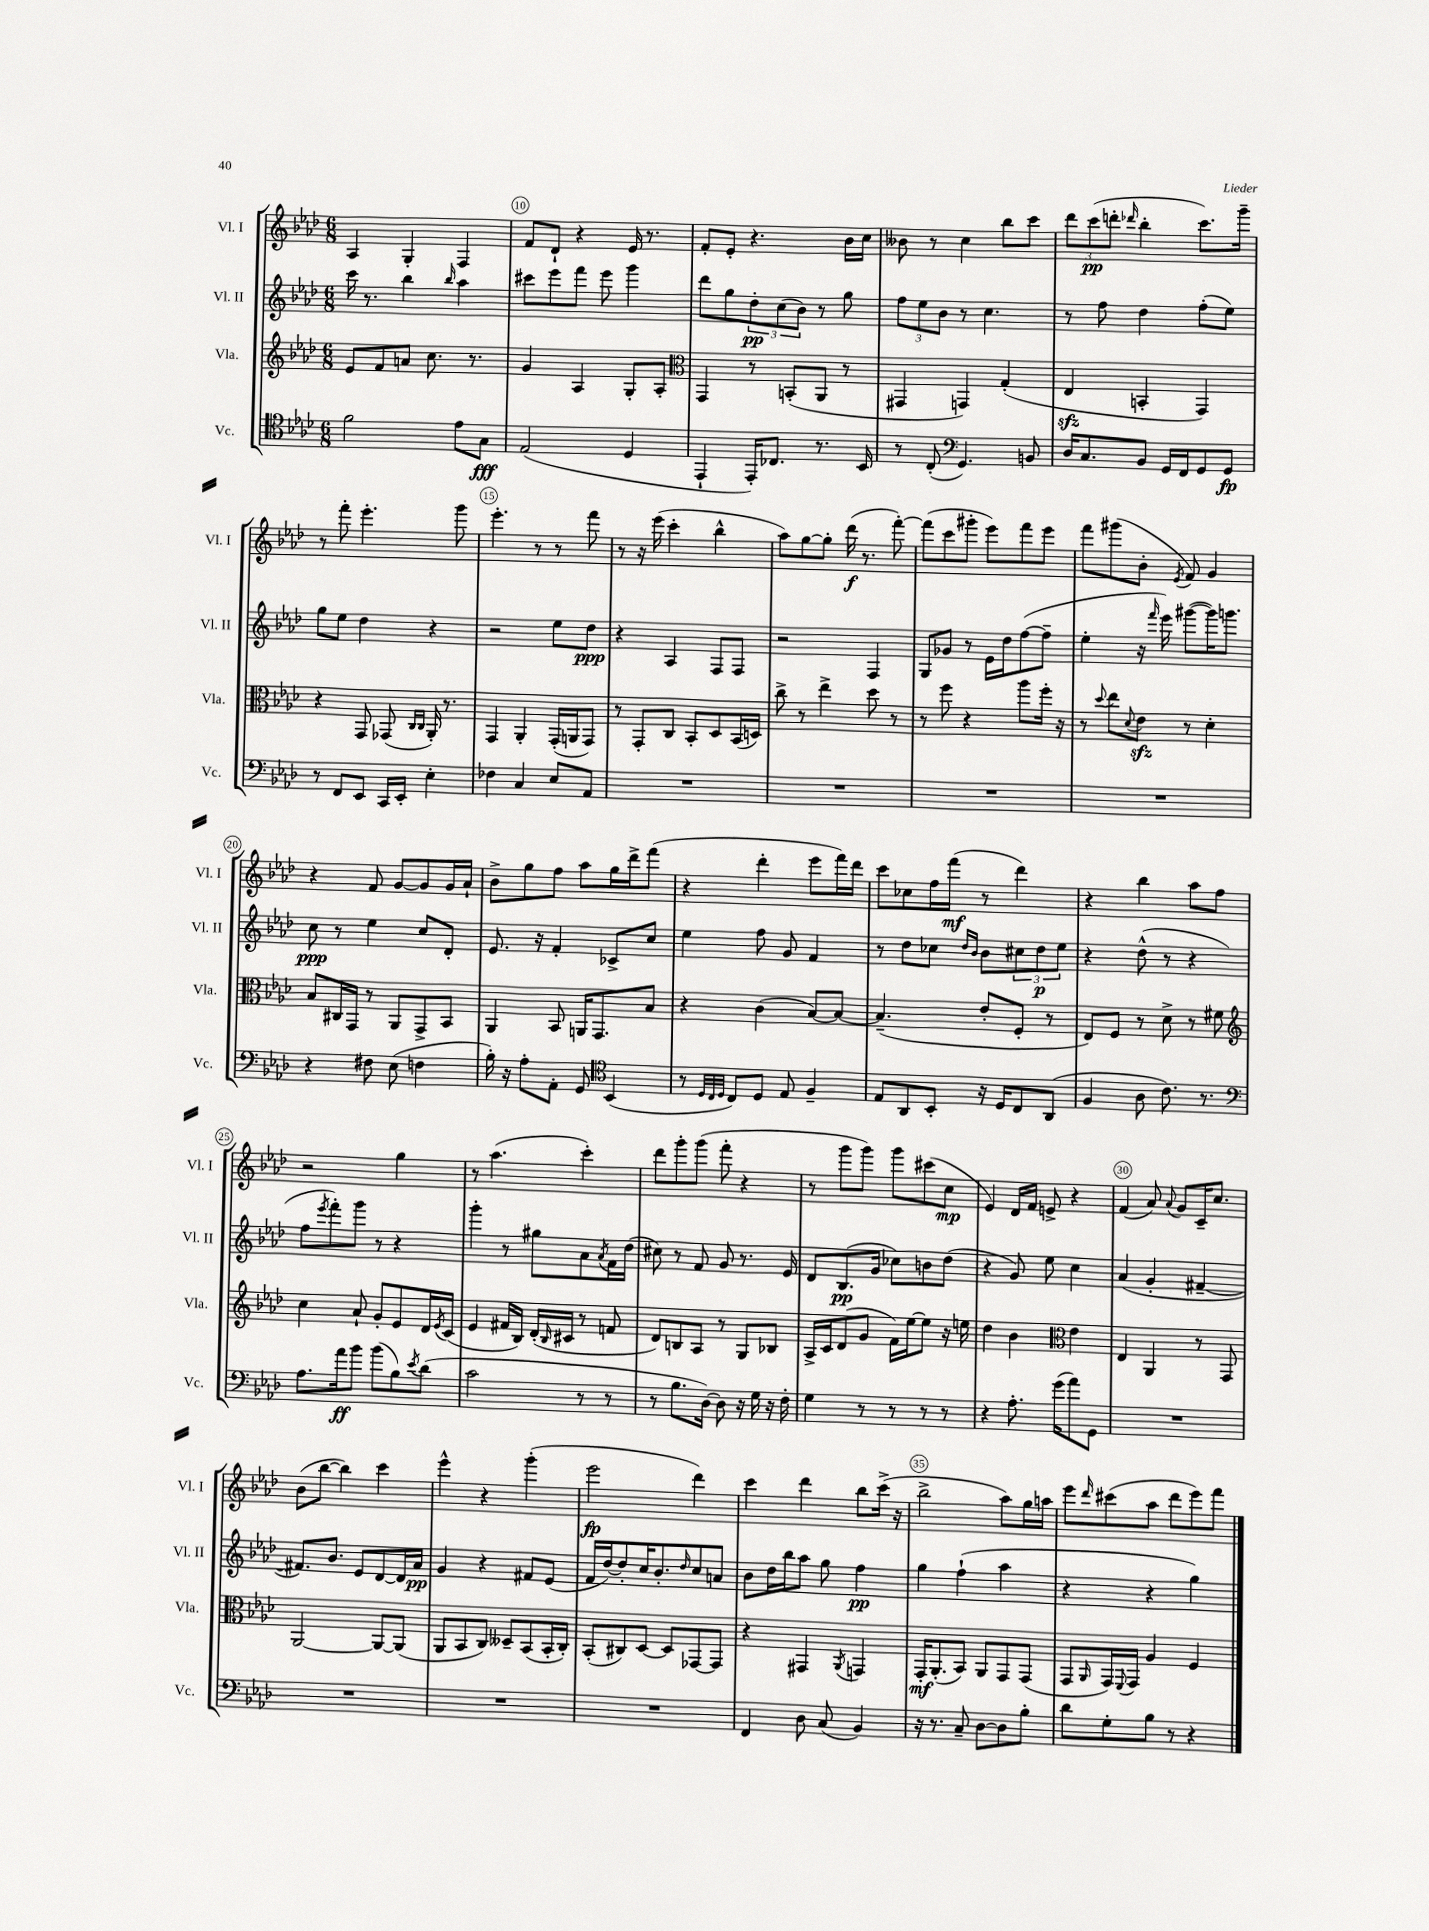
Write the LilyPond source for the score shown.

<<
\new StaffGroup <<
\new Staff = "s0" \with { instrumentName = "Vl. I" shortInstrumentName = "Vl. I" } {
    \clef treble \key aes \major \numericTimeSignature \time 6/8
    aes4 g4-. f4 |
    f'8 des'8-! r4 ees'16 r8. |
    f'8-. ees'8-. r4. bes'16 c''16 |
    beses'8 r8 c''4 bes''8 c'''8 |
    \tuplet 3/2 { des'''8 c'''8\pp( d'''8-. } \grace { des'''16 } bes''4-. c'''8.) g'''16-- |
    r8 f'''8-. ees'''4.-. g'''8 |
    ees'''4.-. r8 r8 f'''8 |
    r8 r16 ees'''16( c'''4-. bes''4-^ |
    aes''8) g''8~ g''8-. des'''16\f( r8. f'''8~-.) |
    f'''8( c'''8 gis'''8-. ees'''8) f'''8 ees'''8 |
    f'''8 gis'''8( bes'8-. \acciaccatura { ees'8 } f'8) g'4 |
    r4 f'8 g'8~ g'8 g'16 aes'16-! |
    bes'8-> g''8 f''8 aes''8 g''16 des'''16-> f'''8( |
    r4 des'''4-. ees'''8 f'''16) des'''16 |
    c'''8 ces''8 f''16 f'''16\mf( r8 des'''4) |
    r4 bes''4 aes''8 f''8 |
    r2 g''4 |
    r8 aes''4.( c'''4-.) |
    des'''8 g'''8-. g'''8( f'''8-. r4 |
    r8 g'''8 g'''8) g'''8 cis'''8( c''8\mp |
    ees'4) des'16 f'16 e'8-> r4 |
    f'4( aes'8) \appoggiatura { aes'8 } g'8 c'16-- c''8. |
    bes'8( bes''8~ bes''4) c'''4 |
    ees'''4-^ r4 g'''4-.( |
    ees'''2\fp des'''4) |
    c'''4 des'''4 bes''8 c'''16->( r16 |
    bes''2-> aes''8) g''16 a''16 |
    ees'''8 \grace { des'''16 } cis'''8( aes''8 des'''8 ees'''8) f'''8 \bar "|." |
}
\new Staff = "s1" \with { instrumentName = "Vl. II" shortInstrumentName = "Vl. II" } {
    \clef treble \key aes \major \numericTimeSignature \time 6/8
    c'''16 r8. bes''4 \grace { bes''16 } aes''4 |
    cis'''8 ees'''8 f'''8 ees'''8 g'''4 |
    des'''8 g''8 \tuplet 3/2 { des''8-.\pp c''8( bes'8) } r8 g''8 |
    \tuplet 3/2 { f''8 ees''8 bes'8 } r8 c''4. |
    r8 f''8 des''4 f''8-.( ees''8) |
    g''8 ees''8 des''4 r4 |
    r2 ees''8 des''8\ppp |
    r4 aes4 f8 f8 |
    r2 f4 |
    g8 ges'8 r8 ees'16 des''16 f''8~( f''8-- |
    ees''4-. r16 \grace { f'''16 } ees'''16) gis'''8~( gis'''16) g'''8. |
    c''8\ppp r8 ees''4 c''8 des'8-. |
    ees'8. r16 f'4-. ces'8-> c''8 |
    ees''4 f''8 g'8 f'4 |
    r8 des''8 ces''8 \grace { des''16 bes'16 } bes'8 \tuplet 3/2 { cis''8 des''8\p ees''8 } |
    r4 des''8-^( r8 r4 |
    f''8 \acciaccatura { ees'''8 } f'''8-.) g'''8 r8 r4 |
    g'''4-. r8 gis''8 aes'8 \acciaccatura { aes'8 } f'16 des''16( |
    cis''8) r8 f'8 g'8 r8. ees'16 |
    des'8 bes8.\pp( g'16 ces''8) b'8 des''8( |
    r4 g'8) ees''8 c''4 |
    aes'4( g'4-. fis'4~-- |
    fis'8.) bes'8. ees'8 des'8~ des'16 aes'16\pp |
    g'4 r4 fis'8 ees'8( |
    f'16 des''16~) des''8-. c''16 bes'8.-. \grace { des''16 } c''8 a'8 |
    bes'8 des''16 bes''16 aes''8 g''8 f''4\pp |
    g''4 f''4-!( aes''4 |
    r4 r4 g''4) \bar "|." |
}
\new Staff = "s2" \with { instrumentName = "Vla." shortInstrumentName = "Vla." } {
    \clef treble \key aes \major \numericTimeSignature \time 6/8
    ees'8 f'8 a'8 c''8. r8. |
    g'4 aes4 g8-. aes8-. |
    \clef alto g,4 r8 b,8-.( aes,8 r8 |
    gis,4 g,4) g4-.( |
    ees4\sfz b,4-. g,4) |
    r4 g,8 ges,8( \grace { c16 c16 } aes,16-.) r8. |
    g,4 aes,4-. g,16-.( a,16 g,8) |
    r8 g,8-. c8 bes,8-. des8 bes,16( d16) |
    c''8-> r8 ees''4-> des''8 r8 |
    r8 f''8 r4 aes''8 f''16-. r16 |
    r8 \appoggiatura { des''8 } ees''8 \appoggiatura { des'8 } ees'8\sfz r8 des'4-. |
    bes8 cis16 g,16 r8 aes,8 g,8-> bes,8 |
    aes,4 bes,8 a,16 g,8. bes8 |
    r4 c'4( bes8~) bes8~ |
    bes4.--( ees'8-. f8-. r8 |
    ees8) f8 r8 des'8-> r8 fis'8 |
    \clef treble c''4 aes'8-! g'8-. ees'8 des'16 \acciaccatura { ees'8 } c'16( |
    ees'4 fis'16 bes16) des'16-.( \grace { bes16 } cis'16 r8 f'8 |
    des'8) b8 aes8 r8 g8 bes8 |
    aes16-> c'16 des'8( g'8 f'16) ees''16~ ees''8 r16 e''16 |
    des''4 bes'4 \clef alto ees'4 |
    ees4 aes,4 r8 g,8 |
    aes,2~ aes,8~ aes,8( |
    aes,8 bes,8 c8) deses8-- bes,8( bes,16-. c16-.) |
    bes,8-.( cis8) des8~ des8 ges,8~ ges,8 |
    r4 gis,4 \acciaccatura { aes,8 } g,4 |
    g,16-.\mf aes,8.-.( bes,8) aes,8 g,8 g,8( |
    g,8 \grace { aes,16 } g,16) \appoggiatura { f,8 } g,16 aes4 f4 \bar "|." |
}
\new Staff = "s3" \with { instrumentName = "Vc." shortInstrumentName = "Vc." } {
    \clef tenor \key aes \major \numericTimeSignature \time 6/8
    f'2 ees'8 g8\fff |
    ees2( des4 |
    ees,4-! ees,16-.) ces8. r8. bes,16 |
    r8 c8-.( \clef bass g,4.) b,8 |
    des16 c8. bes,8 g,16 f,16 g,8 g,8\fp |
    r8 f,8 ees,8 c,16 ees,16-. ees4-. |
    fes4 c4 ees8 aes,8 |
    R2. |
    R2. |
    R2. |
    R2. |
    r4 fis8 ees8( f4 |
    bes16-.) r16 aes8-. aes,8-. g,8 \clef tenor bes,4( |
    r8 \grace { des32 c32 des32 } c8) des8 ees8 f4-- |
    ees8 aes,8 bes,8-. r16 des16 c8 aes,8( |
    f4 aes8 c'8.) r8. |
    \clef bass aes8. aes'16\ff bes'8 bes'8( bes8) \acciaccatura { ees'8 } des'8( |
    c'2 r8 r8 |
    r8 bes8. des16~) des8 r16 g16 r16 f16-. |
    g4 r8 r8 r8 r8 |
    r4 aes8.-. g'16( aes'8) g,8 |
    R2. |
    R2. |
    R2. |
    R2. |
    f,4 des8 c8( bes,4) |
    r16 r8. c8-- des8~ des8 bes8-. |
    des'8 g8-. bes8 r8 r4 \bar "|." |
}
>>
>>
\layout { \context { \Score currentBarNumber = #9 \override BarNumber.break-visibility = ##(#f #t #t) barNumberVisibility = #(every-nth-bar-number-visible 5) \override BarNumber.stencil = #(make-stencil-circler 0.1 0.3 ly:text-interface::print) } }
